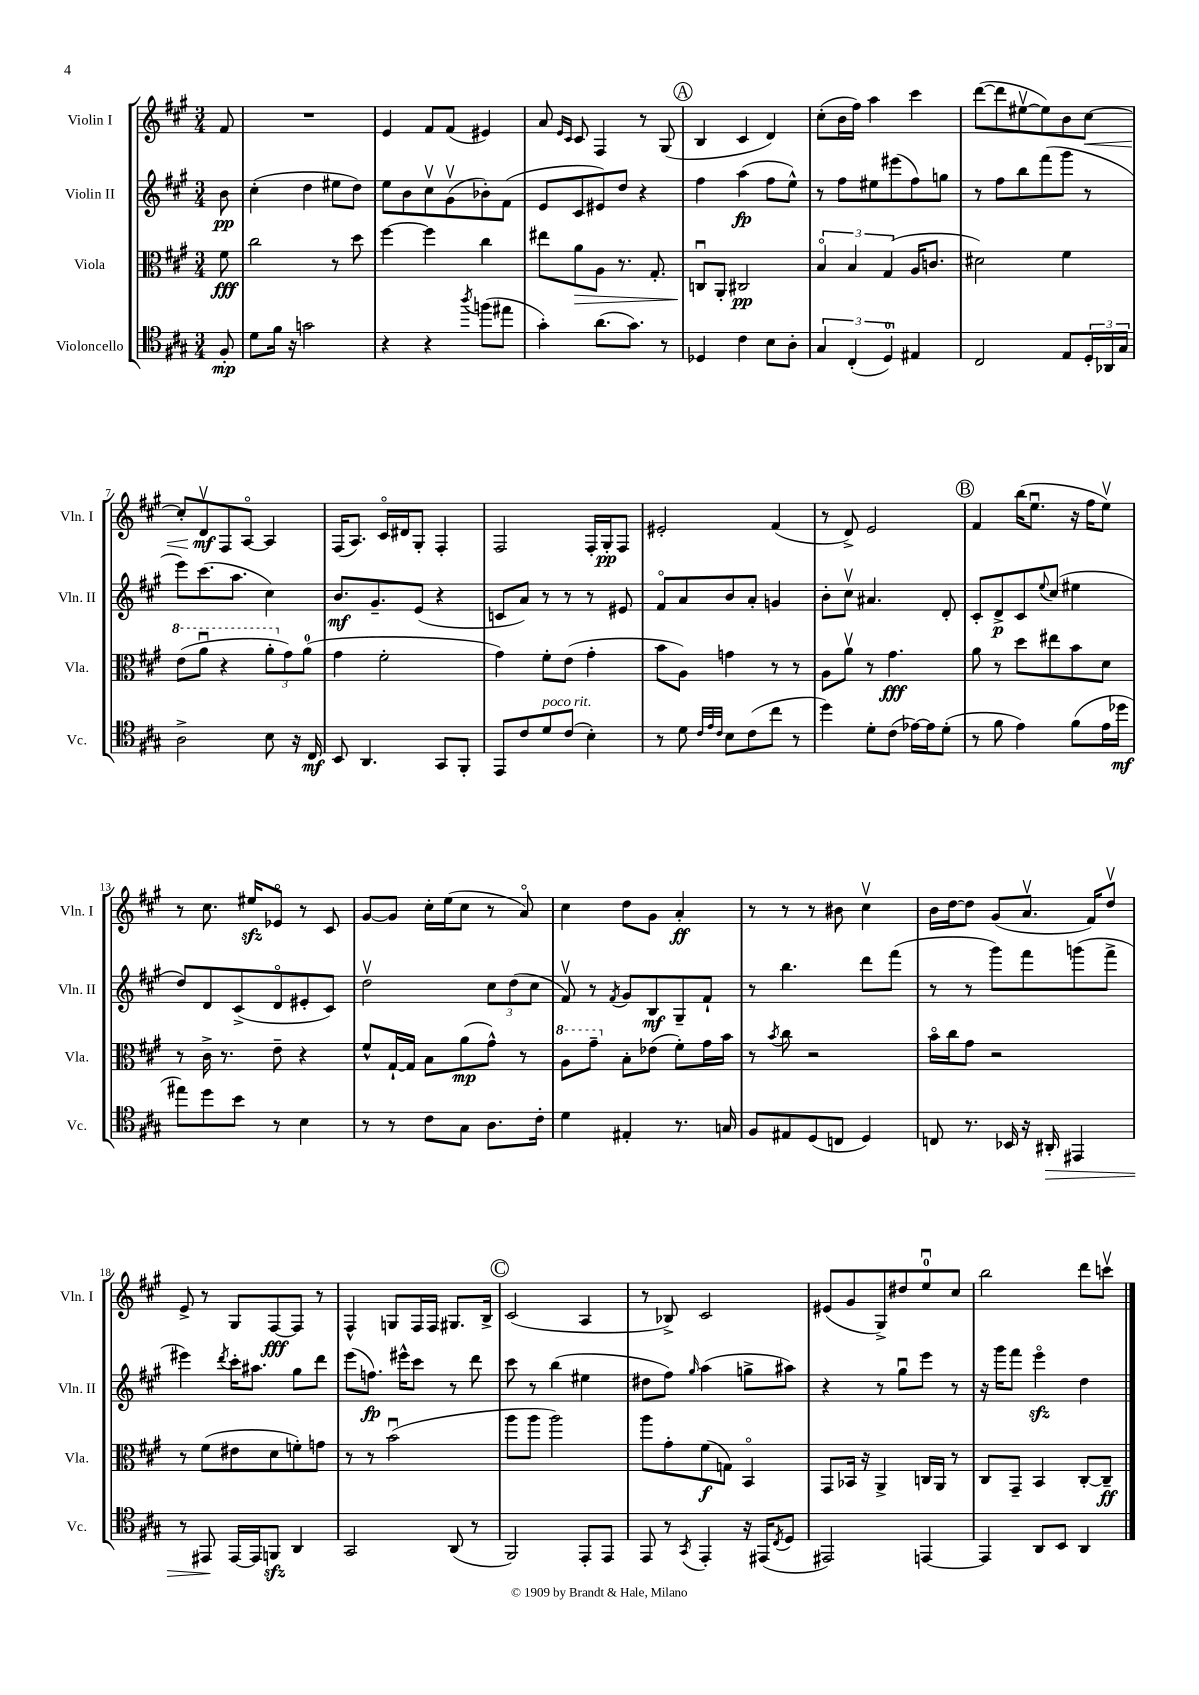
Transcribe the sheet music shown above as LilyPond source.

<<
\new StaffGroup <<
\new Staff = "s0" \with { instrumentName = "Violin I" shortInstrumentName = "Vln. I" } {
    \clef treble \key a \major \numericTimeSignature \time 3/4 \partial 8
    fis'8 |
    R2. |
    e'4 fis'8 fis'8( eis'4) |
    a'8 \grace { e'16 cis'16 } cis'8 fis4 r8 gis8( |
    \mark \markup { \circle "A" } b4 cis'4 d'4) |
    cis''8-.( b'16 fis''16) a''4 cis'''4 |
    d'''8~( d'''8 eis''8~\upbow eis''8) b'8 cis''8~\< |
    cis''8-. d'8\upbow\mf\! fis8 a8~\flageolet a4 |
    fis16( a8.) cis'16\flageolet dis'16 gis8-. fis4-. |
    fis2 fis16-. gis16-.\pp fis8 |
    eis'2-. fis'4( |
    r8 d'8->) e'2 |
    \mark \markup { \circle "B" } fis'4 b''16( e''8.\downbow r16 fis''16 e''8\upbow) |
    r8 cis''8. eis''16\sfz ees'8\flageolet r8 cis'8 |
    gis'8~ gis'8 cis''16-. e''16( cis''8 r8 a'8\flageolet) |
    cis''4 d''8 gis'8 a'4-.\ff |
    r8 r8 r8 bis'8 cis''4\upbow |
    b'16 d''16~ d''8 gis'8( a'8.\upbow fis'16) d''8\upbow |
    e'8-> r8 gis8 fis8~\fff fis8 r8 |
    fis4-^ g8 fis16 fis16 gis8. b16-> |
    \mark \markup { \circle "C" } cis'2( a4 |
    r8 bes8->) cis'2 |
    eis'8( gis'8 gis8->) dis''8 e''8-0\downbow cis''8 |
    b''2 d'''8 c'''8\upbow \bar "|." |
}
\new Staff = "s1" \with { instrumentName = "Violin II" shortInstrumentName = "Vln. II" } {
    \clef treble \key a \major \numericTimeSignature \time 3/4 \partial 8
    b'8\pp |
    cis''4-.( d''4 eis''8 d''8) |
    e''8 b'8 cis''8\upbow gis'8\upbow( bes'8-.) fis'8( |
    e'8 cis'8 eis'8) d''8 r4 |
    \mark \markup { \circle "A" } fis''4 a''4\fp( fis''8 e''8-^) |
    r8 fis''8 eis''8 eis'''8( fis''8) g''8 |
    r8 fis''8 b''8 fis'''8( gis'''8 r8 |
    e'''8) cis'''8.( a''8. cis''4) |
    b'8.\mf gis'8.-- e'8( r4 |
    c'8 a'8) r8 r8 r8 eis'8 |
    fis'8\flageolet a'8 b'8 a'8-. g'4 |
    b'8-. cis''8\upbow ais'4. d'8-. |
    \mark \markup { \circle "B" } cis'8-. d'8->\p cis'8 \appoggiatura { e''8 } cis''8( eis''4 |
    d''8) d'8 cis'8->( d'8\flageolet eis'8-. cis'8) |
    d''2\upbow \tuplet 3/2 { cis''8 d''8( cis''8 } |
    fis'8\upbow) r8 \acciaccatura { fis'8 } gis'8 b8\mf gis8-- fis'8-! |
    r8 b''4. d'''8 fis'''8( |
    r8 r8 gis'''8) fis'''8 g'''8( fis'''8-> |
    eis'''4) \acciaccatura { d'''8 } cis'''16-. ais''8. gis''8 d'''8 |
    e'''8( f''8.\fp) eis'''16-^ cis'''8 r8 d'''8 |
    \mark \markup { \circle "C" } cis'''8 r8 b''4( eis''4 |
    dis''8 fis''8) \grace { gis''16 } a''4( g''8-> ais''8) |
    r4 r8 gis''8\downbow e'''8 r8 |
    r16 gis'''16 fis'''8 e'''4\flageolet\sfz d''4 \bar "|." |
}
\new Staff = "s2" \with { instrumentName = "Viola" shortInstrumentName = "Vla." } {
    \clef alto \key a \major \numericTimeSignature \time 3/4 \partial 8
    fis'8\fff |
    cis''2 r8 d''8 |
    fis''4~ fis''4 cis''4 |
    eis''8 a'8\> a8 r8. gis8.-. |
    \mark \markup { \circle "A" } c8\downbow\! a,8-. cis2\pp |
    \tuplet 3/2 { b4\flageolet b4 gis4( } a16 c'8. |
    dis'2) fis'4 |
    \ottava #1 e''8( a''8\downbow r4 \tuplet 3/2 { a''8-. \ottava #0 gis'8) a'8-0( } |
    gis'4 fis'2-. |
    gis'4) fis'8-. e'8( gis'4-. |
    b'8 a8) g'4 r8 r8 |
    a8 a'8\upbow r8 gis'4.\fff |
    \mark \markup { \circle "B" } a'8 r8 d''8 eis''8 b'8 d'8 |
    r8 cis'16-> r8. e'8-- r4 |
    fis'8-^ gis16~-! gis16 b8 a'8\mp( gis'8-^) r8 |
    \ottava #1 a'8 gis''8-- \ottava #0 b8-. ees'8( fis'8-.) gis'16 b'16 |
    r8 \acciaccatura { b'8 } cis''8 r2 |
    b'16\flageolet cis''16 gis'8 r2 |
    r8 fis'8( eis'8 d'8 f'8-.) g'8 |
    r8 r8 b'2\downbow( |
    \mark \markup { \circle "C" } a''8 a''8 a''2) |
    a''8 gis'8-. fis'8\f( g8) b,4\flageolet |
    gis,8 bes,16 r16 a,4-> c16 a,16 r8 |
    cis8 gis,8-- b,4 cis8~-. cis8--\ff \bar "|." |
}
\new Staff = "s3" \with { instrumentName = "Violoncello" shortInstrumentName = "Vc." } {
    \clef tenor \key a \major \numericTimeSignature \time 3/4 \partial 8
    fis8-.\mp |
    d'8 fis'16 r16 g'2 |
    r4 r4 \acciaccatura { a''8 } f''8( eis''8 |
    gis'4-.) a'8.( gis'8.) r8 |
    \mark \markup { \circle "A" } des4 cis'4 b8 a8-. |
    \tuplet 3/2 { gis4 cis4-.( d4-0) } eis4 |
    cis2 e8 \tuplet 3/2 { d16-. aes,16 gis16 } |
    a2-> b8 r16 cis16\mf |
    b,8 a,4. gis,8 fis,8-. |
    e,8 cis'8 d'8^\markup { \italic "poco rit." } cis'8( b4-.) |
    r8 d'8 \grace { cis'32 e'32 cis'32 } b8 cis'8( cis''8 r8 |
    d''4) d'8-. cis'8( ees'16~) ees'16 d'8-.( |
    \mark \markup { \circle "B" } r8 fis'8 e'4) fis'8( e'16 des''16\mf |
    eis''8) d''8 b'8 r8 b4 |
    r8 r8 cis'8 gis8 a8. cis'16-. |
    d'4 eis4-. r8. g16 |
    fis8 eis8 d8( c8 d4) |
    c8 r8. bes,16 r16 ais,16-.\> eis,4 |
    r8 eis,8\! eis,16~ eis,16 f,8\sfz a,4 |
    gis,2 a,8( r8 |
    \mark \markup { \circle "C" } fis,2) e,8-. e,8 |
    e,8 r8 \acciaccatura { gis,8 } e,4-. r16 eis,16( \acciaccatura { cis8 } d8 |
    eis,2) e,4~ |
    e,4 a,8 b,8 a,4 \bar "|." |
}
>>
>>
